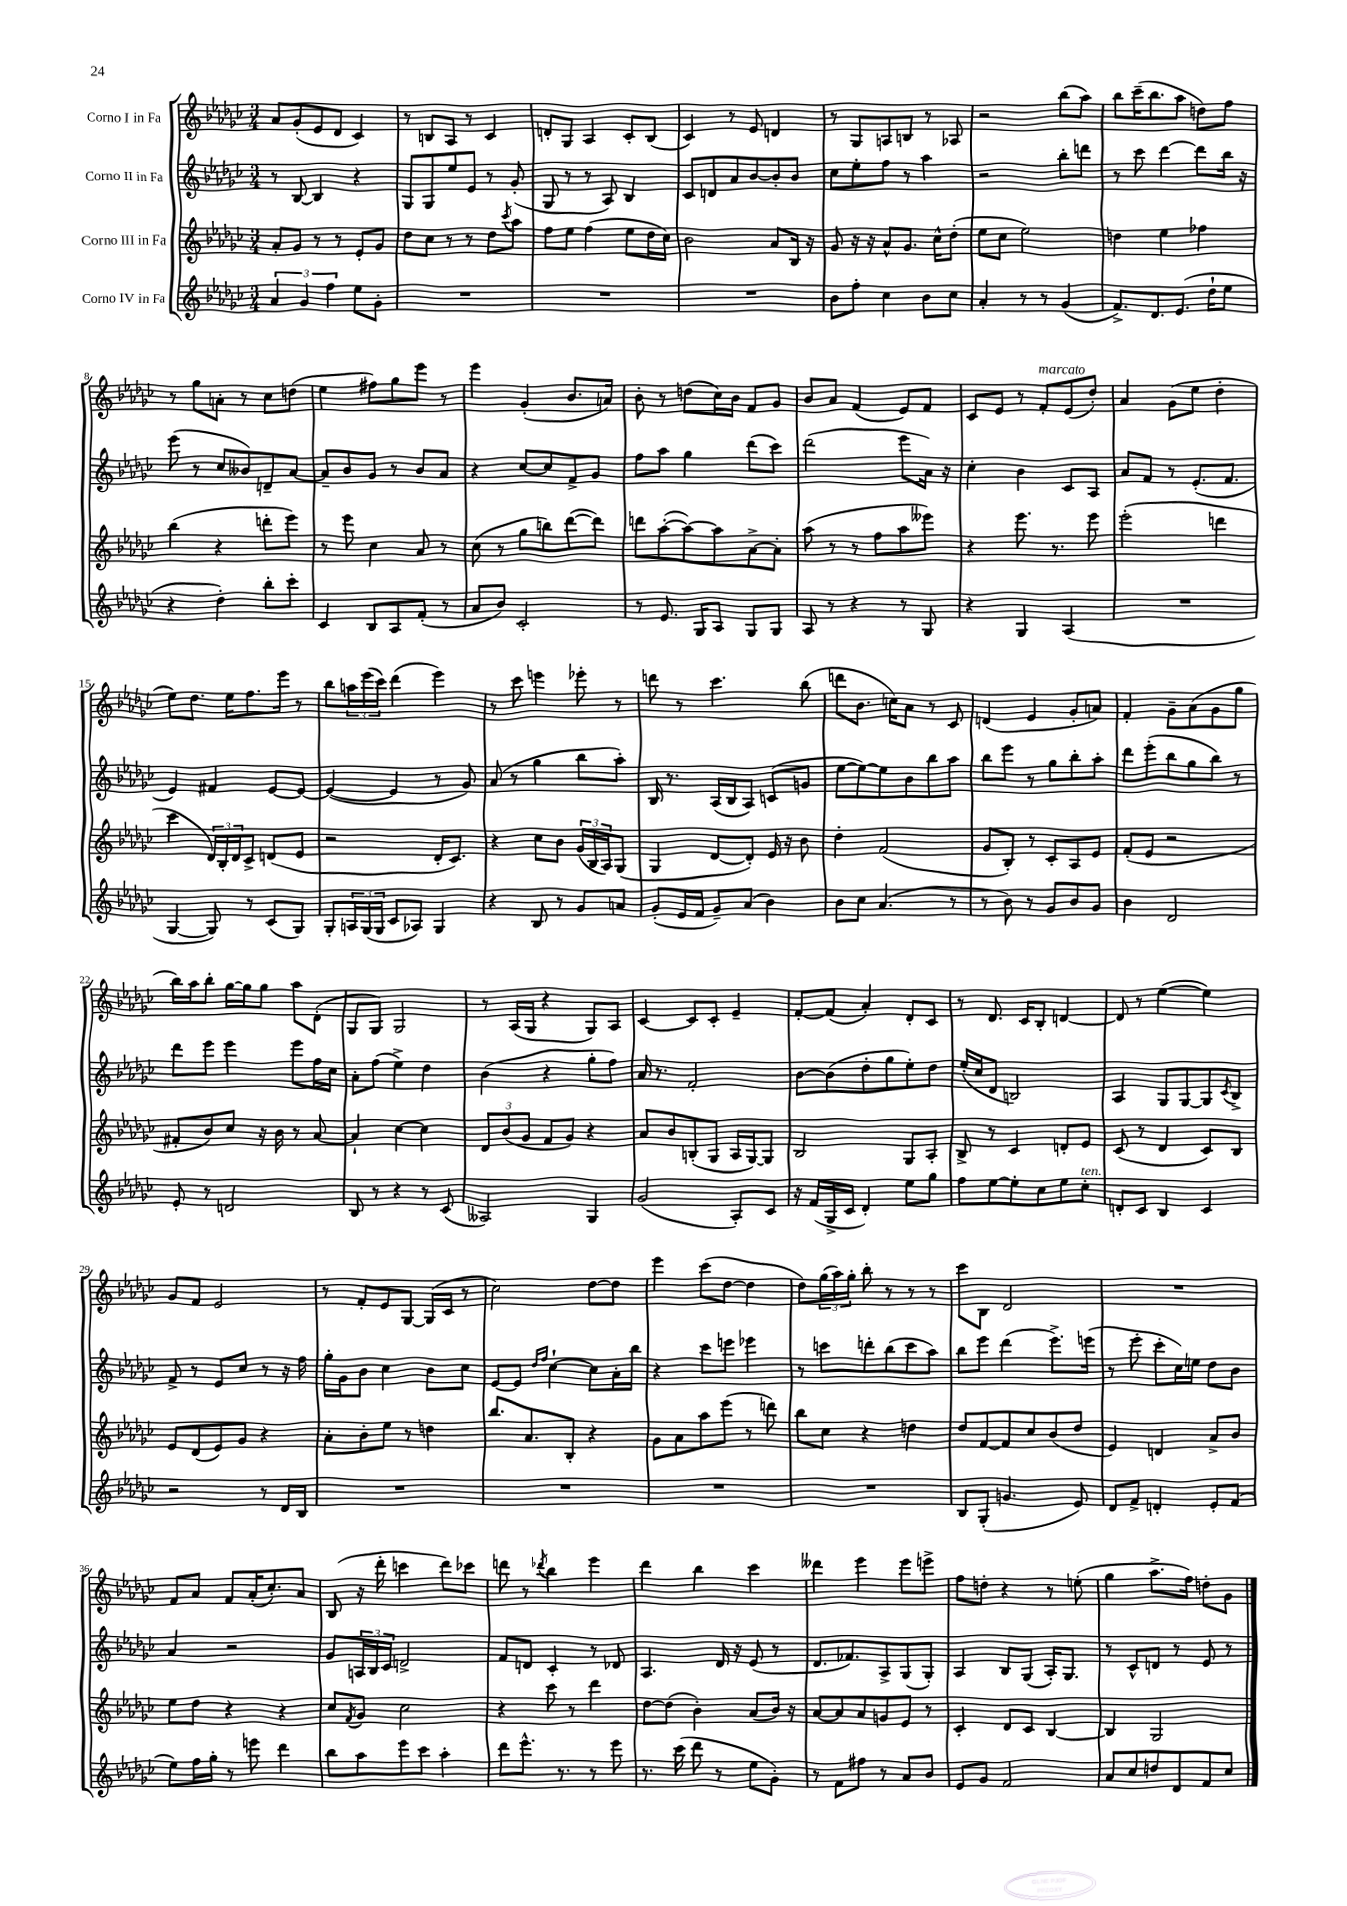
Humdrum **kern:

**kern	**kern	**kern	**kern
*part4	*part3	*part2	*part1
*staff4	*staff3	*staff2	*staff1
*I"Corno IV in Fa	*I"Corno III in Fa	*I"Corno II in Fa	*I"Corno I in Fa
*clefG2	*clefG2	*clefG2	*clefG2
*k[b-e-a-d-g-c-]	*k[b-e-a-d-g-c-]	*k[b-e-a-d-g-c-]	*k[b-e-a-d-g-c-]
*M3/4	*M3/4	*M3/4	*M3/4
=1	=1	=1	=1
6a-/	8a-'/L	8r	8a-/L
.	8g-/J	[8B-/	(8g-'/
6g-/	.	.	.
.	8r	4B-/]	8e-/
6ff\	.	.	.
.	8r	.	8d-/J
8ee-\L	8e-'/L	4r	4c-/)
8g-'\J	8g-/J	.	.
=2	=2	=2	=2
2.r	8dd-\L	8G-/L	8r
.	8cc-\J	8G-/	8Bn/L
.	8r	8ee-/	8A-/J
.	8r	8e-/J	8r
.	8dd-\L	8r	4c-/
.	8qccc-/	.	.
.	8aa-\J	(8g-'/	.
=3	=3	=3	=3
2.r	8ff\L	8G-/	8dn'/L
.	8ee-\J	8r	8G-/J
.	(4ff\	8r	4A-/
.	.	8A-/)	.
.	8ee-\L	4B-/	8c-'/L
.	16dd-\L	.	(8B-/J
.	16cc-\JJ)	.	.
=4	=4	=4	=4
2.r	2b-\	8c-/L	4c-/)
.	.	8dn/	.
.	.	8a-/	8r
.	.	[8b-/	8e-/
.	8a-/L	8b-'/]	4dn/
.	16B-/Jk	8b-/J	.
.	16r	.	.
=5	=5	=5	=5
8b-\L	8g-/	8cc-\L	8r
8ff'\J	16r	8ee-'\	8G-/L
.	16r	.	.
4cc-\	8a-^^/L	8ff\J	8An/
.	8.g-/J	8r	8Bn/J
8b-\L	.	4aa-\	8r
.	16cc-^^\KL	.	.
8cc-\J	(8dd-'\J	.	8A-X/
=6	=6	=6	=6
4a-'/	8ee-\L	2r	2r
.	8cc-\J	.	.
8r	2ee-\)	.	.
8r	.	.	.
(4g-/	.	8bb-'\L	(8bb-\L
.	.	8dddn\J	8aa-\J)
=7	=7	=7	=7
8.f^/L)	4ddn\	8r	8bb-\L
.	.	8ccc-\	(16ccc-~\K
8.d-/	.	.	8.bb-\
.	4ee-\	[4ddd-\	.
(8.e-/J	.	.	8aa-\J
.	4ff-X\	8ddd-\L]	8ddn\L)
16dd-`\KL	.	.	.
8ee-\J	.	16bb-\Jk	8ff\J
.	.	16r	.
!!LO:LB:g=z
=8	=8	=8	=8
4r	(4bb-\	(8eee-\	8r
.	.	8r	8gg-\L
4dd-'\)	4r	8cc-/L	8an'\J
.	.	8b--X/)	8r
8bb-'\L	8dddn'\L	8dn~/	8cc-\L
8ccc-'\J	8eee-\J)	[8a-/J	(8ddn\J
=9	=9	=9	=9
4c-/	8r	8a-~/L]	4ee-\
.	8eee-\	8b-/	.
8B-/L	4cc-\	8g-/J	8ff#X\L)
8A-/	.	8r	8gg-\
(8f'/J	8a-/	8b-/L	8eee-\J
8r	8r	8a-/J	8r
=10	=10	=10	=10
8a-/L	(8cc-\	4r	4eee-\
8b-/J)	8r	.	.
2c-'/	8gg-\L	[8cc-/L	(4g-'/
.	8bbn\)	8cc-/]	.
.	([8ddd-\	8f^/	8.b-/L
.	8ddd-\J])	8g-/J	.
.	.	.	16an/Jk)
=11	=11	=11	=11
8r	8dddn\L	8ff\L	8b-'\
8.e-/	([8aa-'\	8aa-\J	8r
.	8aa-\_)	4gg-\	(8ddn\L
16G-/KL	.	.	.
8A-/J	8aa-\]	.	16cc-\L)
.	.	.	16b-\JJ
8G-/L	[8a-^\	(8ddd-\L	8f/L
8G-/J	8a-'\J]	8ccc-\J)	8g-/J
=12	=12	=12	=12
8A-/	(8aa-\	(2ddd-\	8b-/L
8r	8r	.	8a-/J
4r	8r	.	(4f/
.	8ff\L	.	.
8r	8aa-\	8eee-\L	8e-/L)
8G-/	8eee--X\J)	16a-\Jk)	8f/J
.	.	16r	.
=13	=13	=13	=13
4r	4r	4cc-'\	8c-/L
.	.	.	8e-/J
4G-/	8.eee-\	4b-\	8r
!	!	!	!LO:TX:a:i:t=marcato
.	.	.	8f'/L
.	8.r	.	.
(4A-/	.	8c-/L	(8e-/
.	8eee-\	8A-/J	8dd-'/J)
=14	=14	=14	=14
2.r	(2eee-'\	8a-/L	4a-/
.	.	8f/J	.
.	.	8r	(8g-\L
.	.	(8.e-'/L	8ee-\J
.	4dddn\	.	4dd-'\
.	.	8.f/J	.
!!LO:LB:g=z
=15	=15	=15	=15
[4G-/	4ccc-\	4e-/)	8ee-\L)
.	.	.	8.dd-\J
8G-/])	24d-/LL)	4f#X/	.
.	24B-'/	.	.
.	.	.	16ee-\KL
.	24d-/J	.	.
8r	8c-^/J	.	8.ff\
(8c-/L	(8dn/L	[8e-/L	.
.	.	.	16eee-\Jk
8G-/J)	8e-/J	8e-/J_	8r
=16	=16	=16	=16
8G-'/L	2r	(4e-/_	8bb-\L
24An/L	.	.	24aan\L
(24G-/	.	.	(24eee-\
24G-/JJ	.	.	24ccc-\JJ)
8c-/L	.	4e-/]	(4ddd-\
8A-X/J)	.	.	.
4G-/	16d-'/KL	8r	4eee-\)
.	8.c-/J)	.	.
.	.	8g-/)	.
=17	=17	=17	=17
4r	4r	(8a-/	8r
.	.	8r	8ccc-\
8B-/	8cc-\L	4gg-\	4eeen\
8r	8b-\J	.	.
8g-/L	(24g-/LL	8bb-\L	8eee-X'\
.	24B-/	.	.
.	24A-/J)	.	.
8an/J	(8G-/J	8aa-'\J)	8r
=18	=18	=18	=18
(8g-'/L	4G-/	16B-/	8dddn\
.	.	8.r	.
16e-/L	.	.	8r
16f/JJ	.	.	.
8g-~/L)	[8d-/L	(16A-/LL	4.ccc-\
.	.	16B-/J	.
(8a-/J	8d-'/J])	8A-/J)	.
4b-\)	16e-/	(8cn/L	.
.	16r	.	.
.	8b-\	8gn/J	(8bb-\
=19	=19	=19	=19
8b-\L	4dd-'\	[8ee-\L	8dddn\L
8cc-\J	.	8ee-\_)	8.b-\J
(4.a-/	(2f/	8ee-\]	.
.	.	.	16ccn\KL)
.	.	8b-\	8a-\J
.	.	8bb-\	8r
8r	.	8aa-\J	8c-/
=20	=20	=20	=20
8r	8g-/L	8bb-\L	(4dn/
8b-\)	8B-'/J)	8eee-\J	.
8r	8r	8r	4e-/
8g-/L	8c-'/L	8gg-\L	.
8b-/	8A-/	8bb-'\	8g-'/L
8g-/J	8e-/J	8aa-'\J	8an/J)
=21	=21	=21	=21
4b-\	(8f'/L	8ddd-\L	4f'/
.	8e-/J	(8eee-'\	.
2d-/	2r	8bb-\	8g-~\L
.	.	8gg-\	(8a-\
.	.	8bb-\J)	8g-\
.	.	8r	8gg-\J
!!LO:LB:g=z
=22	=22	=22	=22
8e-'/	8f#X'/L	8ddd-\L	16bb-\LL)
.	.	.	16aa-\J
8r	8b-/)	8eee-\J	8bb-'\J
2dn/	8cc-/J	4eee-\	[16gg-\LL
.	.	.	16gg-\J]
.	16r	.	8gg-\J
.	16b-\	.	.
.	8r	8eee-\L	8aa-\L
.	[8a-/	16ff\L	(8d-'\J
.	.	16cc-\JJ	.
=23	=23	=23	=23
8B-/	4a-`/]	8a-'\L	8G-/L
8r	.	(8ff\J	8G-/J)
4r	[4cc-\	4ee-^\)	2G-/
8r	4cc-\]	4dd-\	.
(8c-/	.	.	.
=24	=24	=24	=24
2A--X/)	12d-/L	(4b-\	8r
.	(12b-/	.	.
.	.	.	(16A-/LL
.	12g-/J	.	.
.	.	.	16G-/JJ
.	8f/L	4r	4r
.	8g-/J)	.	.
4G-/	4r	8gg-'\L	8G-/L)
.	.	8ff\J)	8A-/J
=25	=25	=25	=25
(2g-/	8a-/L	16a-/	[4c-/
.	.	8.r	.
.	8b-/	.	.
.	(8Bn'/	2f'/	8c-/L]
.	8G-/J	.	8c-'/J
8A-'/L)	16A-/LL	.	4e-~/
.	[16G-/J)	.	.
8c-/J	8G-/J]	.	.
=26	=26	=26	=26
16r	2B-/	[8b-\L	[8f'/L
(16f/LL	.	.	.
16G-^/	.	(8b-\]	(8f/J]
16c-/JJ	.	.	.
4d-'/)	.	8dd-'\	4a-'/)
.	.	8gg-\	.
8ee-\L	8G-/L	8ee-'\)	8d-'/L
8gg-\J	8A-'/J	8dd-\J	8c-/J
=27	=27	=27	=27
8ff\L	8B-^/	(16ee-'/LL	8r
.	.	16cc-/J	.
[8ee-\	8r	8d-/J	8.d-/
8ee-'\]	4c-/	2Bn/)	.
.	.	.	16c-/KL
8cc-\	.	.	8B-'/J
8ee-\	8dn'/L	.	[4dn/
!LO:TX:a:i:t=ten.	!	!	!
8cc-'\J	8e-/J	.	.
=28	=28	=28	=28
8dn'/L	(8c-/	4A-/	8d/]
8c-/J	8r	.	8r
4B-/	4d-/	8G-/L	([4ee-\
.	.	[8G-/	.
4c-/	8c-/L)	8G-/]	4ee-\])
.	.	8qc-/	.
.	8B-/J	8B-^/J	.
!!LO:LB:g=z
=29	=29	=29	=29
2r	8e-/L	8f^/	8g-/L
.	(8d-/	8r	8f/J
.	8e-/)	8e-/L	2e-/
.	8g-/J	8cc-/J	.
8r	4r	8r	.
16d-/LL	.	16r	.
16B-/JJ	.	16ff\	.
=30	=30	=30	=30
2.r	8a-'\L	16gg-'\LL	8r
.	.	16g-\J	.
.	8b-'\	8b-\J	8f'/L
.	8ee-\J	4cc-\	8e-/
.	8r	.	[8G-/J
.	4ddn\	8b-\L	(16G-/LL]
.	.	.	16c-/JJ
.	.	8cc-\J	8r
=31	=31	=31	=31
2.r	8.bb-/L	[8e-/L	2cc-\)
.	.	8e-/J]	.
.	8.a-/	.	.
.	.	16qqdd-/LL	.
.	.	16qqff/JJ	.
.	.	[4cc-`\	.
.	8B-'/J	.	.
.	4r	8cc-\L]	[8dd-\L
.	.	16a-'\L	8dd-\J]
.	.	16bb-\JJ	.
=32	=32	=32	=32
2.r	8g-\L	4r	4eee-\
.	8a-\	.	.
.	8aa-\	8ccc-\L	(8ccc-\L
.	(8eee-\J	8eeen\J	[8dd-\J
.	8r	4eee-X\	4dd-\]
.	8dddn\)	.	.
=33	=33	=33	=33
2.r	8bb-\L	8r	8dd-\L)
.	8cc-\J	8cccn\L	(24gg-\L
.	.	.	24aa-\)
.	.	.	24gg-'\JJ
.	4r	8dddn'\	8bb-'\
.	.	(8bb-\	8r
.	4ddn\	8ccc\	8r
.	.	8aa-\J)	8r
=34	=34	=34	=34
8B-/L	8dd-/L	8bb-\L	8ccc-\L
(8G-'/J	[8f/	8eee-\J	8B-\J
4.gn/	8f/]	(4ddd-\	2d-/
.	8cc-/	.	.
.	(8b-/	8.eee-^\L)	.
8e-/)	8dd-/J	.	.
.	.	(16eeen\Jk	.
=35	=35	=35	=35
8d-/L	4e-/)	8r	2.r
8f^/J	.	8eee-'\	.
4dn'/	4dn/	8ccc-'\L	.
.	.	16cc-\L)	.
.	.	16een\JJ	.
8e-'/L	8a-^/L	8dd-\L	.
(8f/J	8b-/J	8b-\J	.
!!LO:LB:g=z
=36	=36	=36	=36
8ee-\L)	8ee-\L	4a-/	8f/L
16ff\L	8dd-\J	.	8a-/J
16gg-'\JJ	.	.	.
8r	4r	2r	8f/L
8eeen\	.	.	(16a-'/K
.	.	.	8.cc-'/)
4ddd-\	4r	.	.
.	.	.	8a-/J
=37	=37	=37	=37
8bb-\L	8cc-/L	8g-/L	(8B-/
.	8qf/	.	.
8aa-\	8g-/J	24An/L	16r
.	.	24B-/	.
.	.	.	16ddd-'\
.	.	24c-/JJ	.
8eee-\	2cc-\	2dn^/	4cccn\
8ccc-\J	.	.	.
4aa-'\	.	.	8ddd-\L)
.	.	.	8ccc-X\J
=38	=38	=38	=38
8ddd-\L	4r	8f/L	8dddn\
8.eee-^^\J	.	8dn/J	8r
.	.	.	8qddd-X/
.	8ccc-\	4c-'/	4bb-\
8.r	.	.	.
.	8r	.	.
8r	4ddd-\	8r	4eee-\
8eee-\	.	8d-X/	.
=39	=39	=39	=39
8.r	[8dd-\L	4.A-/	4ddd-\
.	(8dd-\J]	.	.
(16ccc-\	.	.	.
8ddd-\	4b-'\)	.	4bb-\
8r	.	16d-/	.
.	.	16r	.
8ee-\L	(8a-/L	(8e-/	4ccc-\
8g-'\J)	16b-/Jk)	8r	.
.	16r	.	.
=40	=40	=40	=40
8r	[8a-/L	8.d-/L	4ddd--X\
8f\L	8a-/]	.	.
.	.	8.f-X/)	.
8ff#X\J	8a-/	.	4eee-\
8r	8gn/	8A-^/	.
8a-/L	8e-/J	(8G-/	8eee-\L
8b-/J	8r	8G-'/J)	8eeen^\J
=41	=41	=41	=41
8e-/L	4c-'/	4A-/	8ff\L
8g-/J	.	.	8ddn'\J
2f/	8d-/L	8B-/L	4r
.	8c-/J	(8G-/J	.
.	[4B-/	16A-'/KL)	8r
.	.	8.G-/J	.
.	.	.	(8een'\
=42	=42	=42	=42
8a-/L	4B-/]	8r	4gg-\
8cc-/	.	8c-^^/L	.
8ddn/	2G-/	8dn/J	8.aa-^\L
8d-/	.	8r	.
.	.	.	16ff\Jk)
8f/	.	8e-/	8ddn'\L
8cc-/J	.	8r	8g-\J
==	==	==	==
*-	*-	*-	*-
